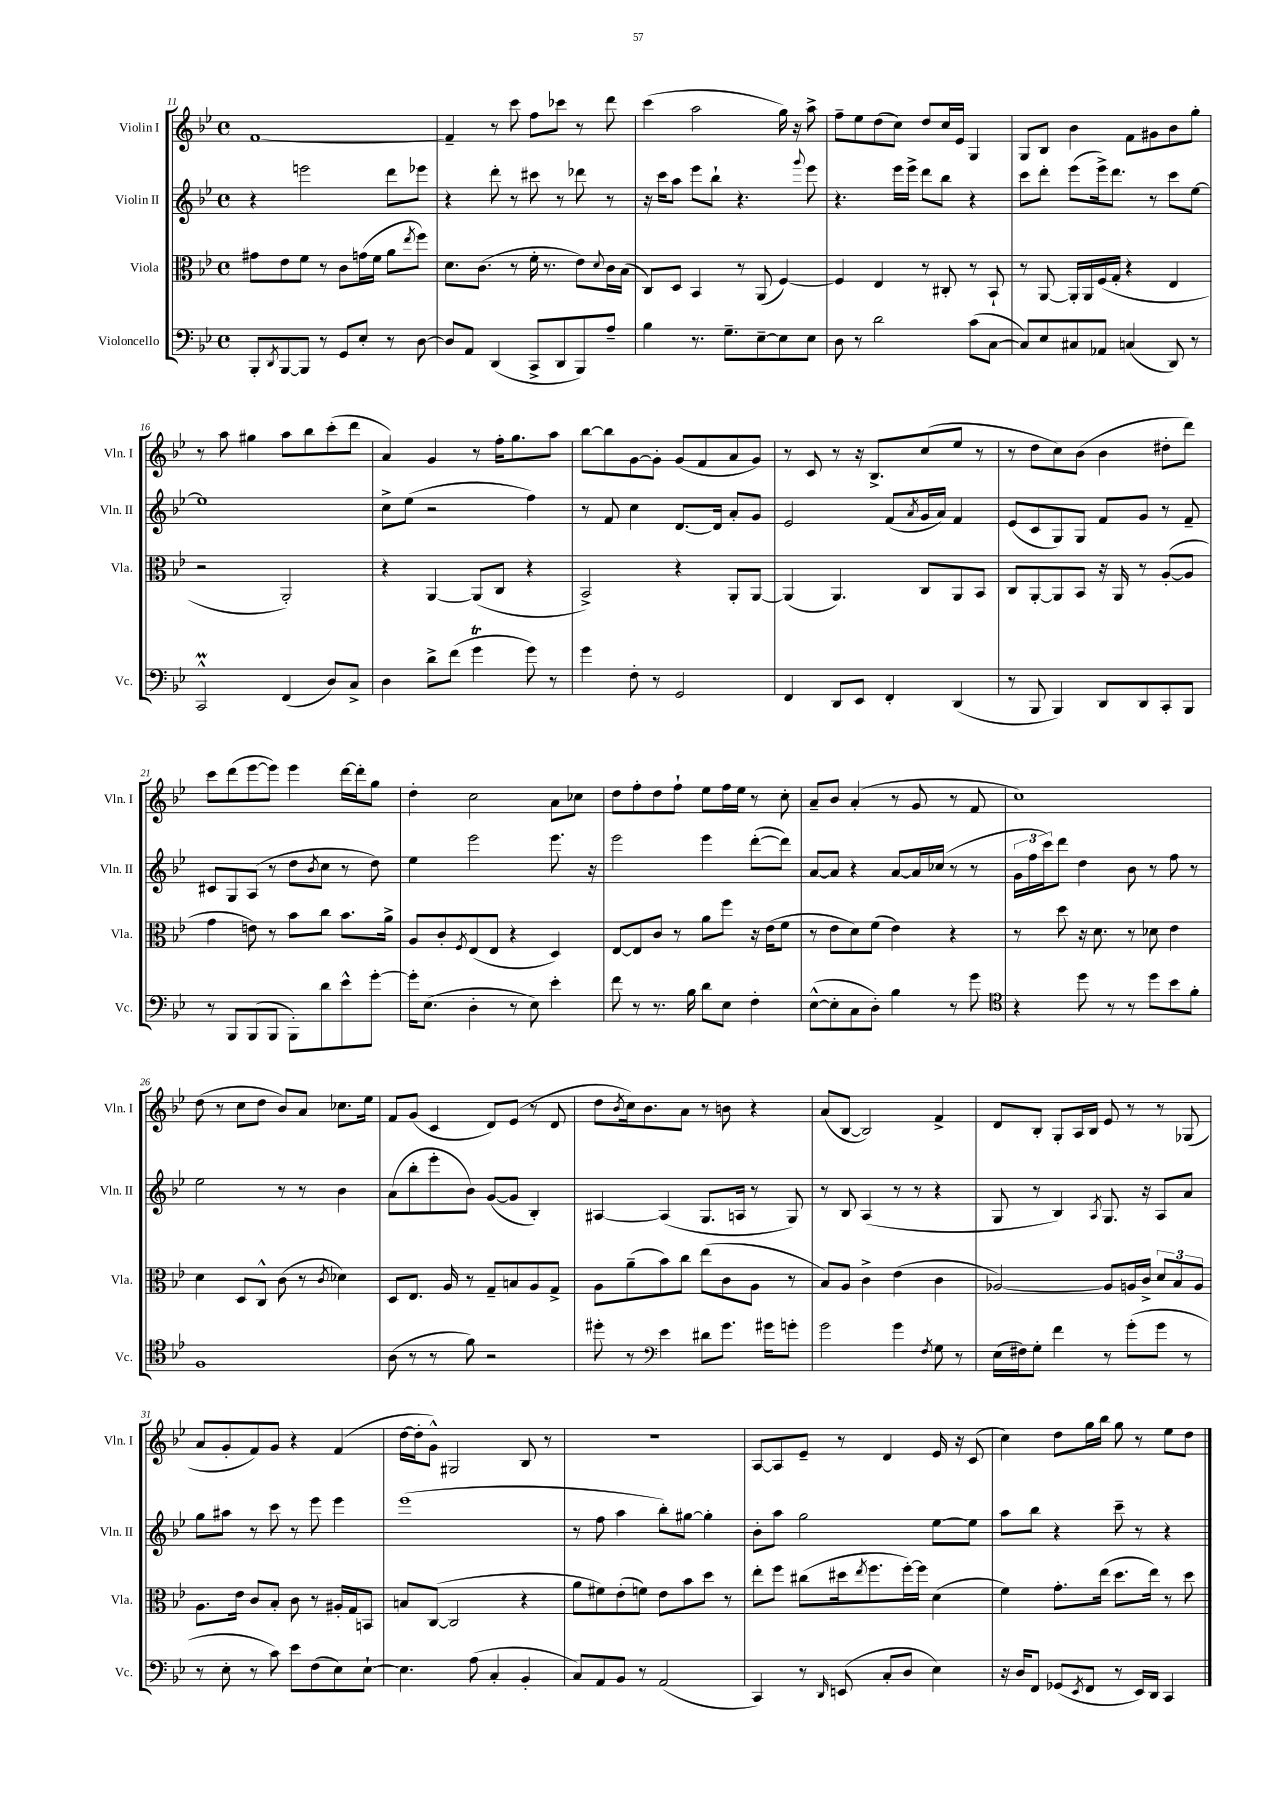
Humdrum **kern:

**kern	**kern	**kern	**kern
*part4	*part3	*part2	*part1
*staff4	*staff3	*staff2	*staff1
*I"Violoncello	*I"Viola	*I"Violin II	*I"Violin I
*I'Vc.	*I'Vla.	*I'Vln. II	*I'Vln. I
*clefF4	*clefC3	*clefG2	*clefG2
*k[b-e-]	*k[b-e-]	*k[b-e-]	*k[b-e-]
*M4/4	*M4/4	*M4/4	*M4/4
*met(c)	*met(c)	*met(c)	*met(c)
=11	=11	=11	=11
8BBB-'/L	8g#X\L	4r	[1f
8qDD/	.	.	.
[8BBB-/	8e-\	.	.
8BBB-/J]	8f\J	2eeen\	.
8r	8r	.	.
8GG/L	8c\L	.	.
8E-'/J	(16gn\L	.	.
.	16f\JJ	.	.
8r	8a\L	8ddd\L	.
.	8qee-/	.	.
[8D\	8ff\J)	8eee-X\J	.
=12	=12	=12	=12
8D/L]	8.d\L	4r	4f~/]
8AA/J	.	.	.
.	(8.c\J	.	.
(4DD/	.	8ddd'\	8r
.	8r	8r	8ccc\
8CC^/L	16f'\	8ccc#X\	8ff\L
.	8.r	.	.
8DD/	.	8r	8ccc-X\J
8BBB-/)	8e-\L)	8ddd-X\	8r
.	8qqd/	.	.
8A~/J	16c\L	8r	8ddd\
.	(16B-\JJ	.	.
=13	=13	=13	=13
4B-\	8C/L)	16r	(4ccc\
.	.	16ccc\KL	.
.	8D/J	8aa\J	.
8.r	4BB-/	8eee-\L	2aa\
.	.	8bb-`\J	.
8.G~\L	.	.	.
.	8r	4.r	.
[8E-~\	(8AA/	.	.
8E-\]	[4F/)	.	16gg\)
.	.	.	16r
.	.	8qqggg/	.
8E-\J	.	8eee-\	8aa^\
=14	=14	=14	=14
8D\	4F/]	4.r	8ff~\L
8r	.	.	8ee-\
2d\	4E-/	.	(8dd\
.	.	16eee-\LL	8cc\J)
.	.	16eee-^\JJ	.
.	8r	8ddd\L	8dd/L
.	8C#X'/	8bb-\J	16cc/L
.	.	.	16e-/JJ
(8c\L	8r	4r	4G/
[8C\J	8BB-`/	.	.
=15	=15	=15	=15
8C/L])	8r	8ccc\L	8G/L
8E-/	[8AA/	8ddd'\J	8B-/J
8C#X/	16AA'/LL]	(8eee-\L	4b-\
.	16AA/	.	.
8AA-X/J	(16F/	16eee-^\k)	.
.	16G'/JJ	8.ddd\J	.
(4Cn/	4r	.	8f\L
.	.	8r	8g#X\
8DD/)	4E-/	8ccc\L	8b-\
8r	.	[8ee-\J	8gg'\J
!!LO:LB:g=z
=16	=16	=16	=16
2CCM^^/	2r	1ee-]	8r
.	.	.	8aa\
.	.	.	4gg#X\
(4FF/	2AA'/)	.	8aa\L
.	.	.	8bb-\
8D/L)	.	.	(8ccc'\
8C^/J	.	.	8ddd\J
=17	=17	=17	=17
4D\	4r	8cc^\L	4a/)
.	.	(8ee-\J	.
8d^\L	[4AA/	2r	4g/
(8f\J	.	.	.
4gT\	(8AA/L]	.	8r
.	8C/J	.	16ff'\KL
.	.	.	8.gg\
8g\)	4r	4ff\)	.
8r	.	.	8aa\J
=18	=18	=18	=18
4g\	2BB-^/)	8r	[8bb-\L
.	.	8f/	8bb-\]
8F'\	.	4cc\	[8g\
8r	.	.	8g'\J]
2GG/	4r	[8.d/L	(8g/L
.	.	.	8f/
.	.	16d/Jk]	.
.	8AA'/L	8a'/L	8a/
.	[8AA/J	8g/J	8g/J)
=19	=19	=19	=19
4FF/	(4AA/]	2e-/	8r
.	.	.	8c/
8DD/L	4.AA/)	.	8r
8EE-/J	.	.	16r
.	.	.	8.B-^/L
4FF'/	.	(8f/L	.
.	.	8qa/	.
.	8C/L	16g/L	(8cc/
.	.	16a/JJ)	.
(4DD/	8AA/	4f/	8ee-/J
.	8BB-/J	.	8r
=20	=20	=20	=20
8r	8C/L	(8e-/L	8r
8BBB-/	[8AA'/	8c/	8dd\L
4BBB-/)	8AA/]	8G/)	8cc\)
.	8BB-/J	8G/J	(8b-\J
8DD/L	16r	8f/L	4b-\
.	16AA/	.	.
8DD/	8r	8g/J	.
8CC'/	([8A'/L	8r	8dd#X'\L
8BBB-/J	8A/J]	8f~/	8ddd\J)
!!LO:LB:g=z
=21	=21	=21	=21
8r	4g\	8c#X/L	8ccc\L
8BBB-/L	.	8G/	(8ddd\
(8BBB-/	8en\)	(8A/J	[8eee-\
8BBB-/J	8r	8r	8eee-\J])
8BBB-'\L)	8b-\L	8dd\L	4eee-\
.	.	8qb-/	.
8d\	8cc\J	8cc\J	.
8e-^^\	8.b-\L	8r	[16ddd\LL
.	.	.	16ddd'\J]
[8g'\J	.	8dd\)	8gg\J
.	16a^\Jk	.	.
=22	=22	=22	=22
16g'\KL]	8A/L	4ee-\	4dd'\
(8.E-\J	.	.	.
.	8c'/	.	.
.	8qF/	.	.
4D'\	(8E-/	2eee-\	2cc\
.	8E-/J	.	.
8r	4r	.	.
8E-\)	.	.	.
4e-'\	4D/)	8.eee-\	8a\L
.	.	.	8cc-X\J
.	.	16r	.
=23	=23	=23	=23
8f\	[8E-/L	2eee-\	8dd\L
8r	8E-/]	.	8ff'\
8.r	8c/J	.	8dd\
.	8r	.	8ff`\J
16B-\	.	.	.
8d\L	8a\L	4eee-\	8ee-\L
8E-\J	8ff\J	.	16ff\L
.	.	.	16ee-\JJ
4F'\	16r	([8ddd'\L	8r
.	(16e-\KL	.	.
.	8f\J	8ddd\J])	8cc'\
=24	=24	=24	=24
([8E-^^\L	8r	[8a/L	8a~/L
8E-'\]	8e-\L	8a/J]	8b-/J
8C\	8d\)	4r	(4a'/
8D'\J)	(8f\J	.	.
4B-\	4e-\)	[8a/L	8r
.	.	16a/L]	8g/
.	.	(16cc-X/JJ	.
8r	4r	8r	8r
8g\	.	8r	8f/
=25	=25	=25	=25
*clefC4	*	*	*
4r	8r	24g\LL	1cc)
.	.	24ff\	.
.	.	24ccc\J)	.
.	8dd\	8ddd\J	.
8dd\	16r	4dd\	.
.	8.d\	.	.
8r	.	.	.
8r	8r	8b-\	.
8dd\L	8d-X\	8r	.
8b-\	4e-\	8ff\	.
8f'\J	.	8r	.
!!LO:LB:g=z
=26	=26	=26	=26
1F	4d\	2ee-\	(8dd\
.	.	.	8r
.	8D/L	.	8cc\L
.	8C^^/J	.	8dd\J
.	(8c\	8r	8b-/L)
.	8r	8r	8a/J
.	8qc/	.	.
.	4d-X\)	4b-\	8.cc-X\L
.	.	.	16ee-\Jk
=27	=27	=27	=27
(8A\	8D/L	(8a\L	8f/L
8r	8.E-/J	8bb-'\	(8g/J
8r	.	8eee-'\	4c/
.	16A/	.	.
8f\)	8r	8b-\J)	.
2r	8G~/L	([8g/L	8d/L)
.	8Bn/	8g/J]	(8e-/J
.	8A/	4B-'/)	8r
.	8G^/J	.	8d/
=28	=28	=28	=28
8dd#X'\	8A\L	[4A#X/	8dd\L
.	.	.	8qb-/
8r	(8a~\	.	16cc\k)
.	.	.	8.b-\
*clefF4	*	*	*
4e-\	8b-\)	(4A#/]	.
.	8cc\J	.	8a\J
8d#X\L	(8ee-\L	8.G/L	8r
8.g\J	8c\	.	8bn\
.	.	16An/Jk	.
.	8A\J	8r	4r
16g#X\KL	.	.	.
8gn'\J	8r	8G/)	.
=29	=29	=29	=29
2g\	8B-/L)	8r	(8a/L
.	8A/J	8B-/	[8B-/J
.	4c^\	(4A/	2B-/])
4g\	(4e-\	8r	.
.	.	8r	.
8qF/	.	.	.
8G\	4c\	4r	4f^/
8r	.	.	.
=30	=30	=30	=30
(16E-\LL	[2A-X/)	8G/	8d/L
16F#X\J)	.	.	.
8G'\J	.	8r	8B-'/J
4f\	.	4B-/)	8G'/L
.	.	.	16A/L
.	.	.	16B-/JJ
.	.	8qA/	.
8r	8A-/L]	8.G/	8e-/
(8g'\L	16An/L	.	8r
.	16c^/JJ	16r	.
8g\J	12d/L	8A/L	8r
.	12B-/	.	.
8r	.	8a/J	(8G-X/
.	12A/J	.	.
!!LO:LB:g=z
=31	=31	=31	=31
8r	8.A\L	8gg\L	8a/L
8E-'\	.	8aa#X\J	8g'/
.	16e-\Jk	.	.
8r	8c/L	8r	8f/)
8c\)	8B-'/J	8ccc\	8g/J
8e-\L	8c\	8r	4r
(8F\	8r	8eee-\	.
8E-\)	16A#X'/LL	4eee-\	(4f/
.	16G/J	.	.
[8E-`\J	8BBn/J	.	.
=32	=32	=32	=32
4.E-\]	8Bn/L	(1eee-	[16dd\LL
.	.	.	16dd'\J]
.	([8C/J	.	8g^^\J)
.	2C/]	.	2G#X/
(8A\	.	.	.
4C'/	.	.	.
4BB-'/	4r	.	8B-/
.	.	.	8r
=33	=33	=33	=33
8C/L)	8a\L	8r	1r
8AA/	8f#X\)	8ff\	.
8BB-/J	(8e-'\	4aa\	.
8r	8fn\J)	.	.
(2AA/	8e-\L	8bb-'\L)	.
.	8b-\	[8gg#X\J	.
.	8dd\J	4gg#'\]	.
.	8r	.	.
=34	=34	=34	=34
4CC/)	8ee-'\L	8b-'\L	[8A/L
.	8ff\J	8aa\J	8A/]
8r	(8cc#X\L	2gg\	8e-~/J
16qqDD/	.	.	.
(8EEn/	16dd#X\k	.	8r
.	8qee-/	.	.
.	8.ff\	.	.
8C'/L	.	.	4d/
8D/J	[16ff'\L)	.	.
.	16ff\JJ]	.	.
4E-\)	(4d\	[8ee-\L	16e-/
.	.	.	16r
.	.	8ee-\J]	(8c/
=35	=35	=35	=35
16r	4f\)	8aa\L	4cc\)
16D/KL	.	.	.
8FF/J	.	8bb-\J	.
(8GG-X/L	8.g'\L	4r	8dd\L
8qEE-/	.	.	.
8FF/J	.	.	16gg\L
.	(16ee-\Jk	.	16bb-\JJ
8r	8.dd\L	8ccc~\	8gg\
16EE-/LL)	.	8r	8r
16DD/JJ	16ee-\Jk)	.	.
4CC/	8r	4r	8ee-\L
.	8dd\	.	8dd\J
==	==	==	==
*-	*-	*-	*-
